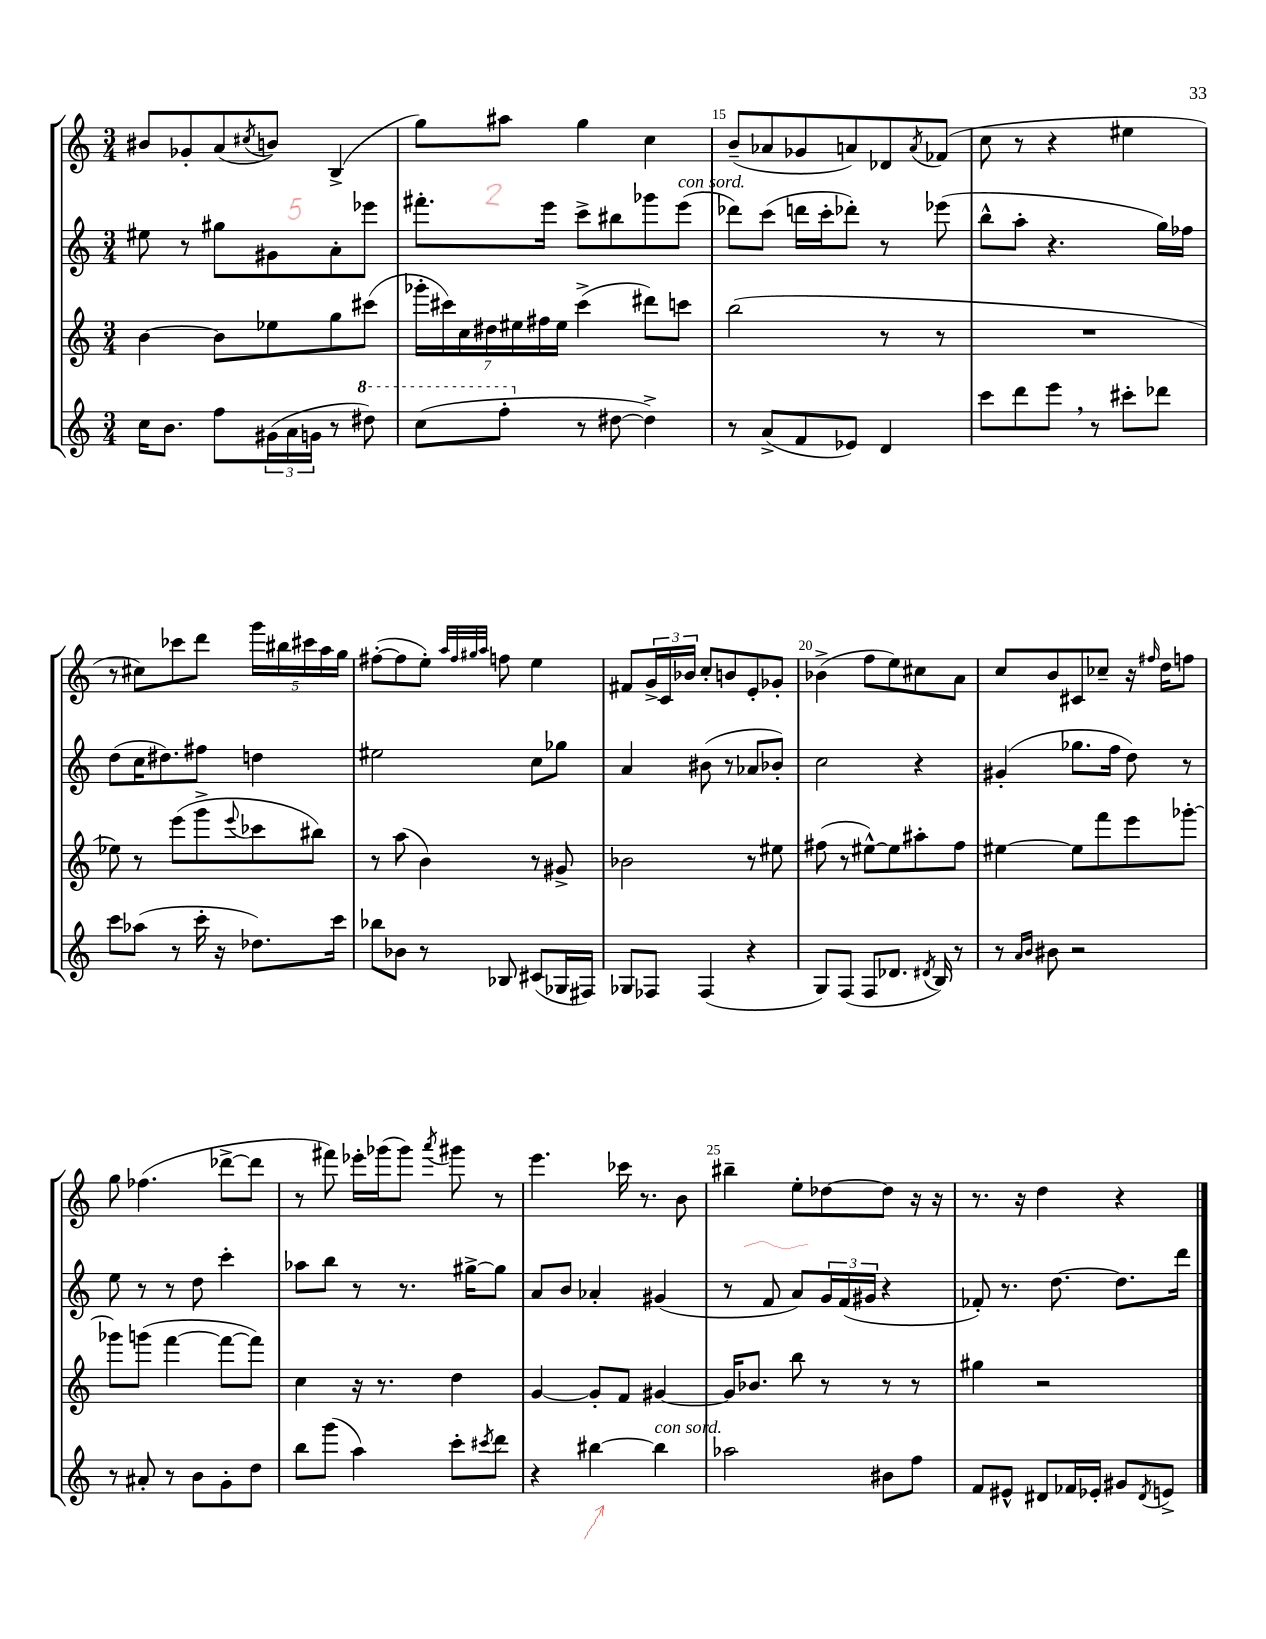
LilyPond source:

<<
\new StaffGroup <<
\new Staff = "s0" {
    \clef treble \key c \major \numericTimeSignature \time 3/4
    bis'8 ges'8-. a'8( \acciaccatura { cis''8 } b'8) b4->( |
    g''8) ais''8 g''4 c''4 |
    b'8--( aes'8 ges'8 a'8) des'8 \acciaccatura { a'8 } fes'8( |
    c''8 r8 r4 eis''4 |
    r8 cis''8) ces'''8 d'''8 \tuplet 5/4 { g'''16 bis''16 cis'''16 a''16 g''16 } |
    fis''8~-.( fis''8 e''8-.) \grace { a''32 fis''32 gis''32 a''32 } f''8 e''4 |
    fis'8 \tuplet 3/2 { g'16-> c'16 bes'16 } c''8-. b'8 e'8-. ges'8-. |
    bes'4->( f''8 e''8) cis''8 a'8 |
    c''8 b'8 cis'8 ces''8-- r16 \grace { fis''16 } d''16 f''8 |
    g''8 fes''4.( des'''8~-> des'''8 |
    r8 fis'''8) ees'''16-. ges'''16( ges'''8) \acciaccatura { a'''8 } gis'''8 r8 |
    e'''4. ces'''16 r8. b'8 |
    bis''4-- e''8-. des''8~ des''8 r16 r16 |
    r8. r16 d''4 r4 \bar "|." |
}
\new Staff = "s1" {
    \clef treble \key c \major \numericTimeSignature \time 3/4
    eis''8 r8 gis''8 gis'8 a'8-. ees'''8 |
    fis'''8.-. e'''16 c'''8-> bis''8 ges'''8 e'''8^\markup { \italic "con sord." }( |
    des'''8) c'''8( d'''16 c'''16-. des'''8-.) r8 ees'''8( |
    b''8-^ a''8-. r4. g''16) fes''16 |
    d''8( c''16 dis''8.) fis''8 d''4 |
    eis''2 c''8 ges''8 |
    a'4 bis'8( r8 aes'8 bes'8-.) |
    c''2 r4 |
    gis'4-.( ges''8. f''16 d''8) r8 |
    e''8 r8 r8 d''8 c'''4-. |
    aes''8 b''8 r8 r8. gis''16~-> gis''8 |
    a'8 b'8 aes'4-. gis'4( |
    r8 f'8 a'8) \tuplet 3/2 { g'16 f'16( gis'16 } r4 |
    fes'8-.) r8. d''8.~ d''8. d'''16 \bar "|." |
}
\new Staff = "s2" {
    \clef treble \key c \major \numericTimeSignature \time 3/4
    b'4~ b'8 ees''8 g''8 cis'''8( |
    \tuplet 7/4 { ges'''16-. cis'''16) c''16 dis''16 eis''16 fis''16 eis''16 } cis'''4->( dis'''8) c'''8 |
    b''2( r8 r8 |
    R2. |
    ees''8) r8 e'''8( g'''8-> \appoggiatura { e'''8 } ces'''8 bis''8) |
    r8 a''8( b'4) r8 gis'8-> |
    bes'2 r8 eis''8 |
    fis''8( r8 eis''8~-^) eis''8 ais''8-. fis''8 |
    eis''4~ eis''8 f'''8 e'''8 ges'''8~-. |
    ges'''8 g'''8( f'''4~ f'''8~ f'''8) |
    c''4 r16 r8. d''4 |
    g'4~ g'8-. f'8 gis'4~ |
    gis'16 bes'8. b''8 r8 r8 r8 |
    gis''4 r2 \bar "|." |
}
\new Staff = "s3" {
    \clef treble \key c \major \numericTimeSignature \time 3/4
    c''16 b'8. f''8 \tuplet 3/2 { gis'16( a'16 g'16 } r8 \ottava #1 dis'''8) |
    c'''8( f'''8-. \ottava #0 r8 dis''8~ dis''4->) |
    r8 a'8->( f'8 ees'8) d'4 |
    c'''8 d'''8 e'''8 \breathe r8 cis'''8-. des'''8 |
    c'''8 aes''8( r8 c'''16-. r16 des''8.) c'''16 |
    bes''8 bes'8 r8 bes8 cis'8( ges16 fis16) |
    ges8 fes8 fes4( r4 |
    g8) f8( f8 des'8. \acciaccatura { dis'8 } b16) r8 |
    r8 \grace { a'16 b'16 } bis'8 r2 |
    r8 ais'8-. r8 b'8 g'8-. d''8 |
    b''8 g'''8( a''4) c'''8-. \acciaccatura { cis'''8 } d'''8 |
    r4 bis''4~ bis''4^\markup { \italic "con sord." } |
    aes''2 bis'8 f''8 |
    f'8 eis'8-^ dis'8 fes'16 ees'16-. gis'8 \acciaccatura { dis'8 } e'8-> \bar "|." |
}
>>
>>
\layout { \context { \Score currentBarNumber = #13 \override BarNumber.break-visibility = ##(#f #t #t) barNumberVisibility = #(every-nth-bar-number-visible 5) } }
